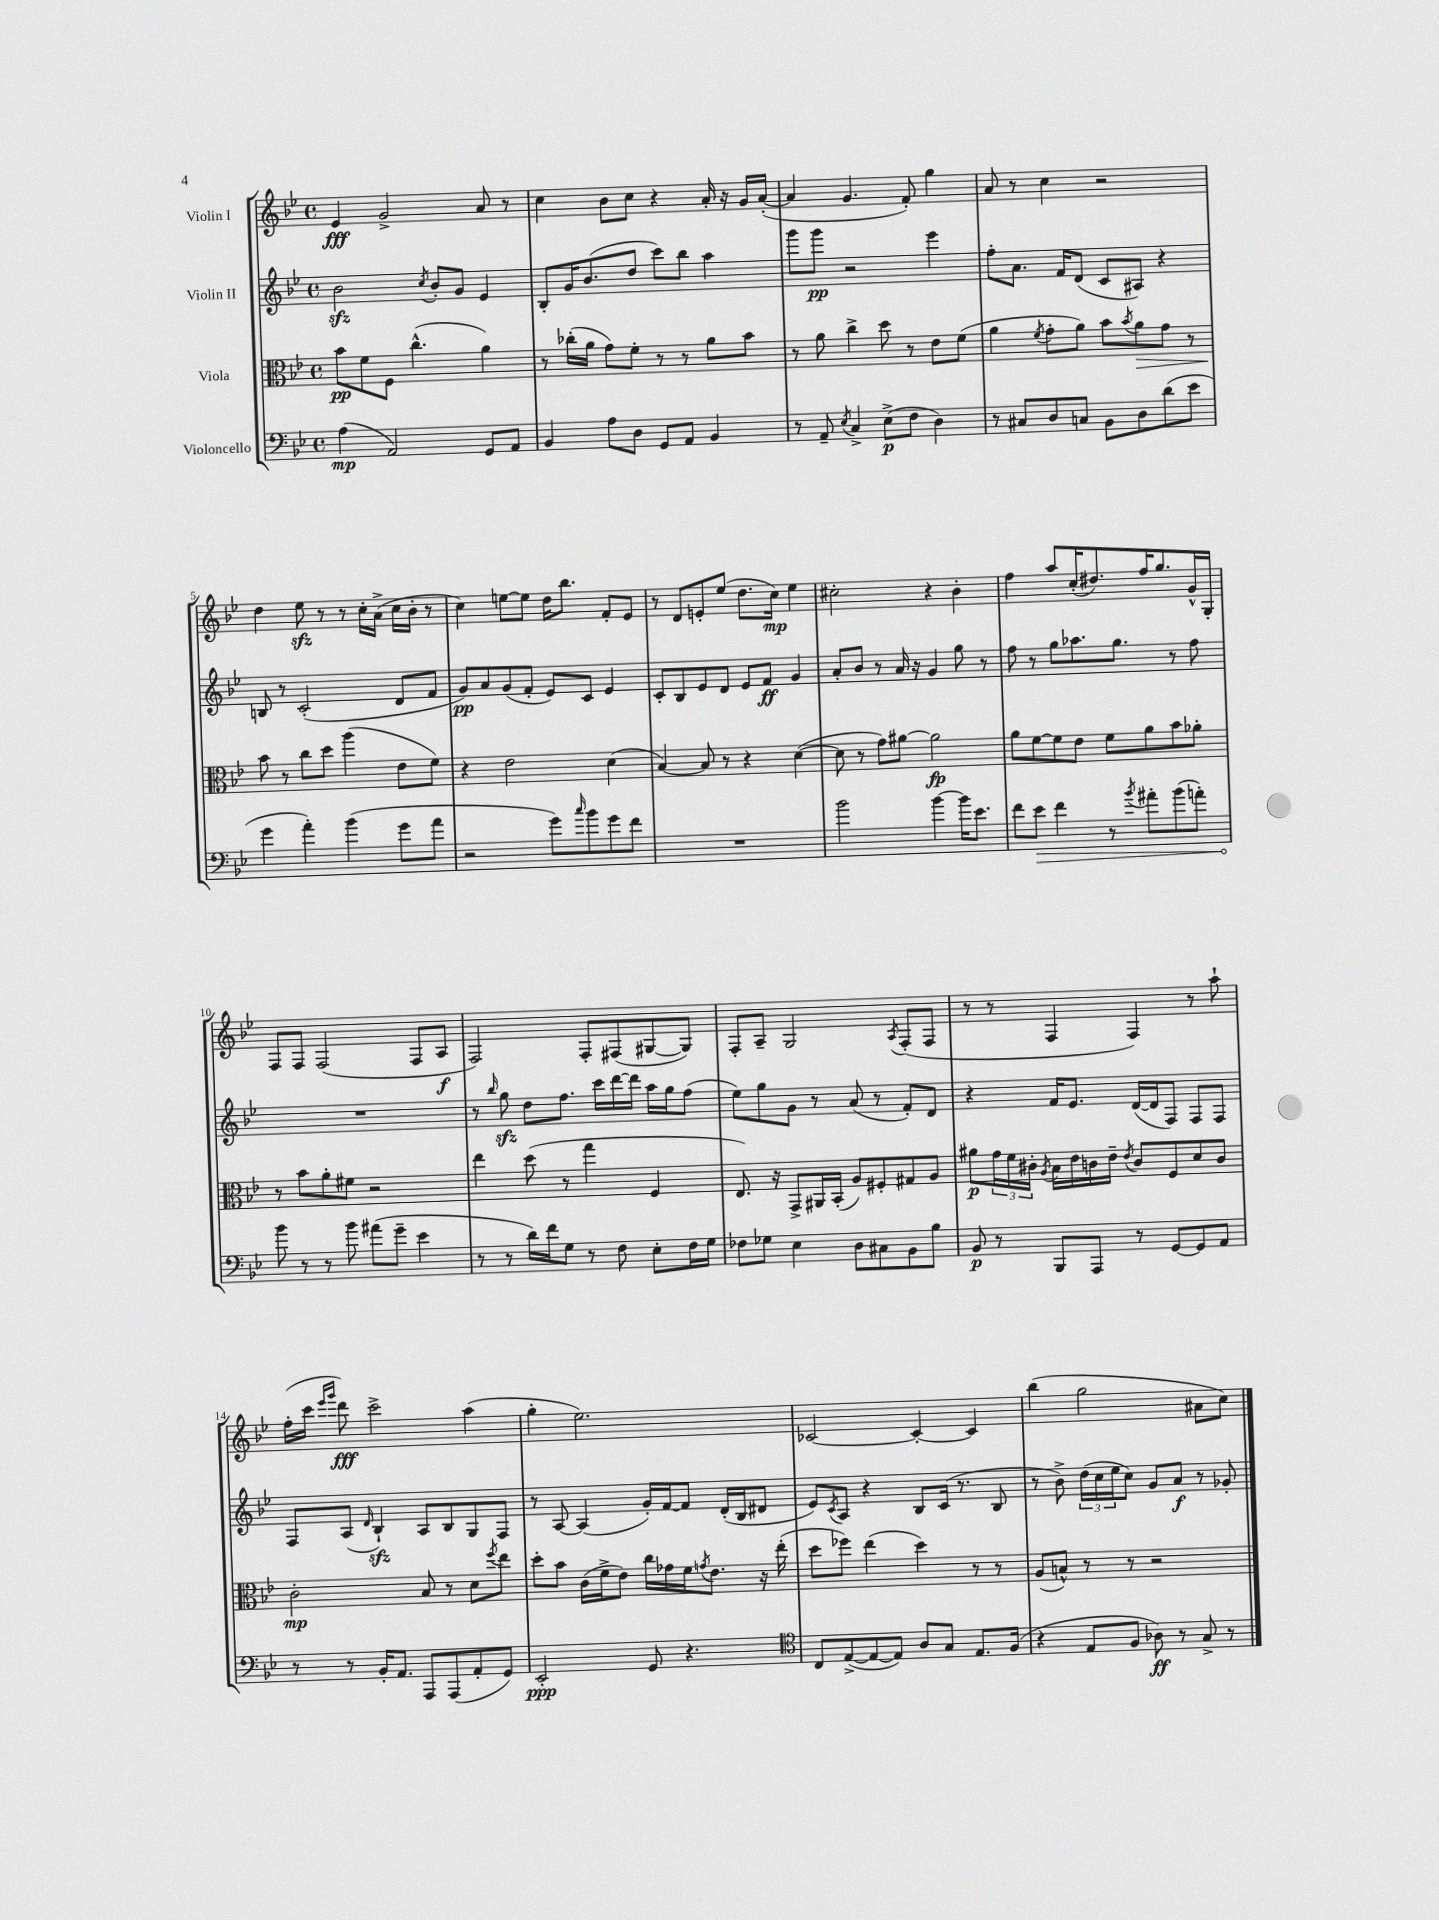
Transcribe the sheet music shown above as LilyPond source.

<<
\new StaffGroup <<
\new Staff = "s0" \with { instrumentName = "Violin I" } {
    \clef treble \key bes \major \defaultTimeSignature \time 4/4
    ees'4\fff g'2-> a'8 r8 |
    c''4 bes'8 c''8 r4 a'16-. r16 g'16 a'16~-.( |
    a'4 g'4. f'8-.) g''4 |
    a'8 r8 c''4 r2 |
    d''4 ees''8\sfz r8 r8 c''16-. a'16->( c''16 bes'16-. r8 |
    c''4) e''8~ e''8 d''16 bes''8. f'8-. ees'8 |
    r8 d'8 e'8-. ees''8( d''8. c''16\mp) ees''4 |
    cis''2-. r4 bes'4-. |
    f''4 a''8 c''16-.( dis''8.) f''16 g''8. g'16-^ g16-. |
    f8 f8 f2( f8 a8\f |
    f2) f8-. fis8( gis8~ gis8) |
    f8-. a8-- g2 \acciaccatura { a8 } f8-.( f8 |
    r8 r8 f4 f4) r8 a''8-! |
    f''16-.( c'''16 \grace { ees'''16 g'''16 } d'''8\fff) c'''2-> a''4( |
    g''4-. ees''2.) |
    ces'2~ ces'4~-. ces'4 |
    bes''4( g''2 ais'8 c''8) \bar "|." |
}
\new Staff = "s1" \with { instrumentName = "Violin II" } {
    \clef treble \key bes \major \defaultTimeSignature \time 4/4
    bes'2\sfz \acciaccatura { c''8 } bes'8-. g'8 ees'4 |
    bes8-. g'16 bes'8.( d''8 c'''8) bes''8 a''4 |
    g'''8 g'''8\pp r2 ees'''4 |
    f''8-. a'8. f'16 d'8( c'8 ais8) r4 |
    b8 r8 c'2-.( d'8 f'8 |
    g'8\pp) a'8 g'8( f'8-. ees'8) c'8 ees'4 |
    c'8-. bes8 ees'8 d'8 ees'8 f'8\ff g'4 |
    a'8-. bes'8 r8 a'16 r16 g'4 g''8 r8 |
    f''8 r8 g''8 aes''8. g''8. r8 f''8 |
    R1 |
    r8 \grace { bes''16 } g''8\sfz d''8 f''8. c'''16 d'''16~ d'''16 a''16 g''16 f''8( |
    ees''8) g''8 g'8 r8 a'8( r8 f'8-.) d'8 |
    r4 f'16 ees'8. d'16~( d'16 f8) f8 f8 |
    f8 a8( \grace { d'16 } bes4-!\sfz) a8 bes8 g8 f8 |
    r8 a8~ a4( g'16-.) f'16~ f'8 d'16-.( bes16 dis'8 |
    ees'8) \acciaccatura { c'8 } a8 r4 bes8 c'16( r8. bes8 |
    r8 bes'8->) \tuplet 3/2 { d''16( c''16 ees''16 } c''8) g'8 a'8\f r8 ges'8-. \bar "|." |
}
\new Staff = "s2" \with { instrumentName = "Viola" } {
    \clef alto \key bes \major \defaultTimeSignature \time 4/4
    bes'8\pp f'8 f8 c''4.-^( a'4) |
    r8 ces''16-.( a'16 g'8) f'8-. r8 r8 a'8 bes'8 |
    r8 a'8 c''4-> d''8 r8 ees'8 f'8( |
    a'4 \acciaccatura { f'8 } g'8-. a'8) bes'8 \acciaccatura { bes'8 } a'8\> g'8 r8 |
    bes'8\! r8 c''8 d''8 a''4( ees'8 f'8) |
    r4 ees'2 d'4( |
    bes4~) bes8 r8 r4 d'4~( |
    d'8 r8 g'8) ais'8~ ais'2\fp |
    a'8 f'8~ f'8 ees'8 f'8 a'8 bes'8 aes'8-. |
    r8 bes'8 a'8-. fis'8 r2 |
    ees''4 d''8( r8 g''4 f4 |
    ees8.) r16 g,8-> ais,16 bes,16-.( a8) fis8-. gis8 a8 |
    ais'8\p \tuplet 3/2 { g'16 f'16 cis'16-. } \acciaccatura { a8 } bes16 ees'16 c'16 ees'16-- \acciaccatura { ees'8 } c'8 f8 d'8 c'8 |
    c'2-.\mp bes8 r8 d'8 \acciaccatura { f''8 } ees''8 |
    d''8-. bes'8 c'16( f'16-> ees'8) c''16 ges'16 f'16 \acciaccatura { g'8 } ees'8. r16 ees''16-.( |
    d''8 fes''8) ees''4( d''4) r8 r8 |
    a8( b8-^) r8 r8 r2 \bar "|." |
}
\new Staff = "s3" \with { instrumentName = "Violoncello" } {
    \clef bass \key bes \major \defaultTimeSignature \time 4/4
    a4\mp( a,2) g,8 a,8 |
    bes,4 a8 d8 g,8 a,8 bes,4 |
    r8 a,8-- \acciaccatura { ees8 } c4-> ees8->\p( f8 d4) |
    r8 cis8 d8 c8 bes,8 d8 d'8( ees'8 |
    g'4 a'4-.) bes'4( g'8 a'8 |
    r2 g'8) \grace { c''16 } bes'8 g'8 f'8 |
    R1 |
    bes'2 bes'4~ bes'16 ees'8. |
    f'8 \once \override Hairpin.circled-tip = ##t ees'8\> f'4 r8 \acciaccatura { bes'8 } ais'8-. bes'8( a'8-.) |
    bes'8\! r8 r8 bes'8 ais'8( g'8-- ees'4 |
    r8 r8 d'16) f'16 g8 r8 f8 ees8-. f16 g16 |
    fes8 ges8 ees4 d8 cis8 bes,8 bes8 |
    bes,8\p r8 bes,,8 a,,8 r8 g,8~ g,8 a,8 |
    r8 r8 bes,16-. a,8. a,,8 a,,8( a,8-. g,8) |
    ees,2-.\ppp g,8 r4. |
    \clef tenor c8 ees8~->( ees8~ ees8) a8 g8 ees8. f16( |
    r4 ees8 f8 aes8\ff) r8 g8-> r8 \bar "|." |
}
>>
>>
